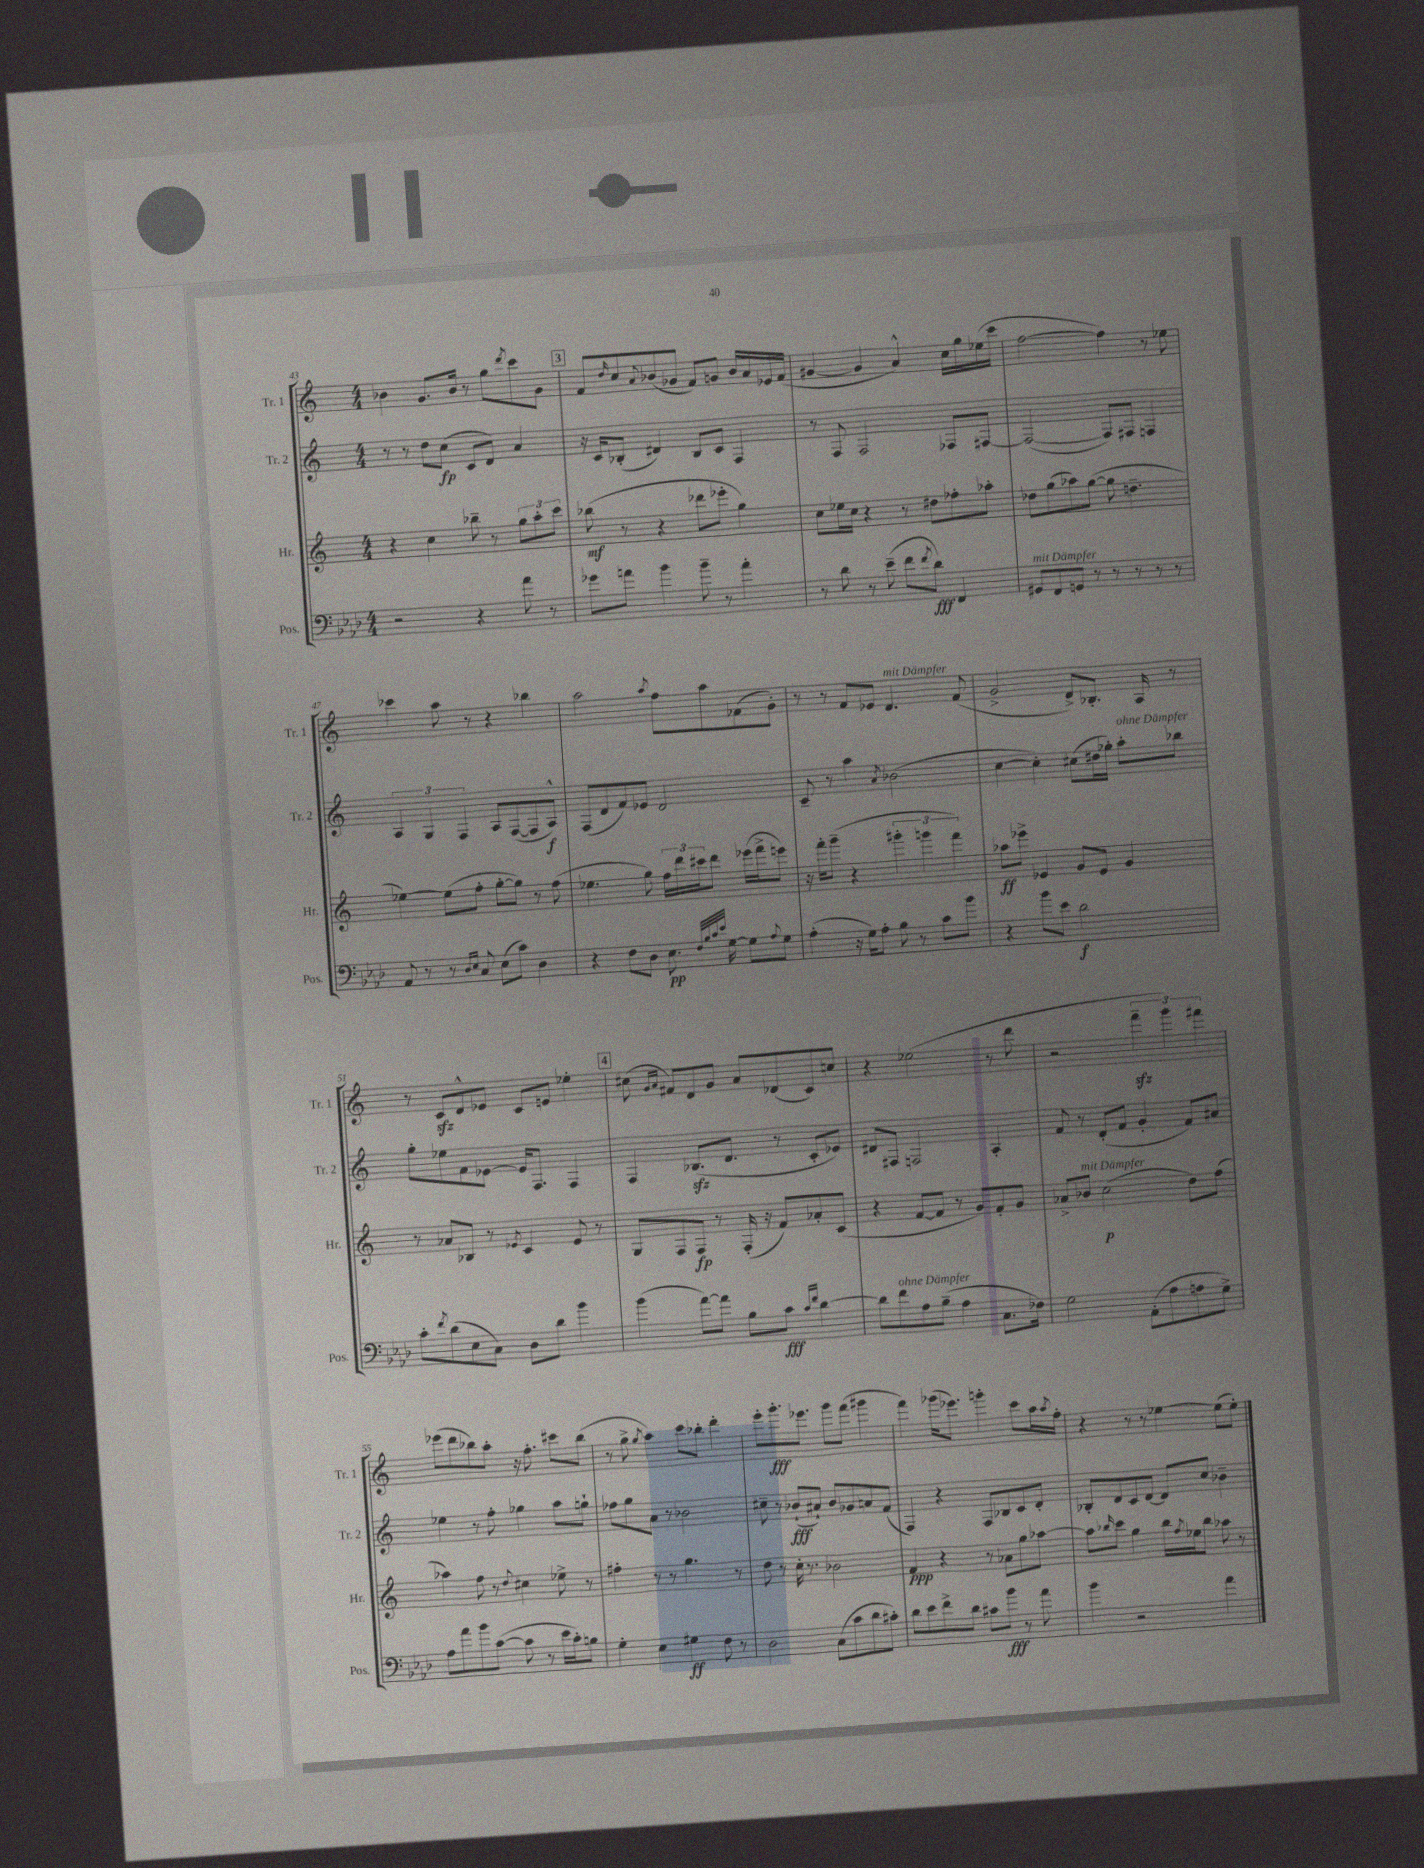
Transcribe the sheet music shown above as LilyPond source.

<<
\new StaffGroup <<
\new Staff = "s0" \with { instrumentName = "Tr. 1" shortInstrumentName = "Tr. 1" } {
    \clef treble \key c \major \numericTimeSignature \time 4/4
    bes'4 g'8. bes'16 r8 g''8 \acciaccatura { d'''8 } c'''8 g'8 |
    \mark \markup { \box "3" } f'8 \grace { d''16 } c''8 \appoggiatura { a'8 } bes'8( ges'8 f'8) g'8 bes'16 a'16 ees'16 f'16( |
    gis'4~ gis'4 a'4-^) c''16 g''16 ees''16( c'''16 |
    f''2~ f''4) r8 ees''8 |
    ces'''4 a''8 r8 r4 bes''4 |
    a''2 \acciaccatura { a''8 } f''8 a''8 fes'8( g'8-.) |
    r8 r8 f'8 ees'8 d'4.^\markup { \italic "mit Dämpfer" } f'8( |
    g'2-> d'8->) bes8.-. a16 r8 |
    r8 c'8\sfz d'8-^ ees'8 c'8 e'8 ees''4-. |
    \mark \markup { \box "4" } cis''8( \grace { g'16 a'16 } fis'8) d'8 g'8 a'8 des'8( c'8) c''8 |
    r4 ees''2( r8 d'''8 |
    r2 \tuplet 3/2 { f'''4--\sfz g'''4) fis'''4 } |
    ees'''8( d'''8 bes''8) a''8-. r16 f''8.-. cis'''8 bes''8( |
    r8 g''8-> \acciaccatura { g''8 } a''4) c'''8 bes''8-. d'''4-. |
    e'''8-. g'''8.-.\fff ees'''8. g'''8 f'''8( gis'''4 |
    f'''4) ges'''16( ees'''8.) g'''4-. c'''8 a''16 \acciaccatura { a''8 } f''16-. |
    r4 r8 r8 ees''4~ ees''8( ees''8-.) \bar "|." |
}
\new Staff = "s1" \with { instrumentName = "Tr. 2" shortInstrumentName = "Tr. 2" } {
    \clef treble \key c \major \numericTimeSignature \time 4/4
    r8 r8 d''8 c''8\fp( c'8 d'8) a'4 |
    \mark \markup { \box "3" } r16 c'16 bes8-.( dis'4) bes8 c'8 f4 |
    r8 f8 f2 fes8 fis8~ |
    fis2~( fis8) fis8 f4 |
    \tuplet 3/2 { a4 g4 f4 } a8 f8~( f8 a8-^\f) |
    f8( d'8 f'8) ees'8 d'2 |
    c'8-- r8 a''4 \acciaccatura { a'8 } bes'2( |
    c''4~ c''4-.) cis''8( dis''16 ges''16-.) a''8-.^\markup { \italic "ohne Dämpfer" } bes''8 |
    g''8-. ees''8 f'8 ees'8~ ees'16 f8. f4 |
    \mark \markup { \box "4" } f4 bes8.\sfz( d'8. r8 c'8-. ees'8) |
    dis'8 fis8 f2 a4-. |
    f'8 r8 d'8-.( f'8 g'4-. f'8) ais'8 |
    ees''4 r8 f''8-. ges''4 a''8 g''8-! |
    fes''8 g''8 a'8 r8 bes'2 |
    cis''8-- r8 bes'8-!\fff( ais'8-!) bes'8 ges'8 a'8 f'8( |
    f4) r4 f8 bes8 c'8 d'8-. |
    bes8-. d'8 c'8 d'8~ d'8 c''8 bes'4-- \bar "|." |
}
\new Staff = "s2" \with { instrumentName = "Hr." shortInstrumentName = "Hr." } {
    \clef treble \key c \major \numericTimeSignature \time 4/4
    r4 c''4 bes''8-- r8 \tuplet 3/2 { g''8 a''8-. c'''8 } |
    \mark \markup { \box "3" } bes''8\mf( r8 r4 des'''8 ees'''8-. g''4) |
    c''8 ees''16 c''16 r4 r8 dis''8 fes''8-. aes''8-. |
    des''8 g''8( aes''8) g''8~( g''8 d''4.-- |
    ees''4~) ees''8( f''8-. g''8~-. g''8) r8 f''8( |
    ees''4. g''8) \tuplet 3/2 { f''16 d'''16 cis'''16 } d'''8 ees'''16( f'''16-> e'''8) |
    r16 f'''16-. g'''8--( r4 \tuplet 3/2 { gis'''4-. g'''4 f'''4) } |
    aes''8\ff ees'''8-> ees'4 g'8 ees'8 g'4 |
    r8 aes'8 bes8 r8 \acciaccatura { ees'8 } c'4 ees'8 r8 |
    \mark \markup { \box "4" } g8 f8 f8\fp r8 f16-.( r16 f'8) aes'8-. c'8( |
    r4 f'8~ f'8 r8 g'8) f'8-. g'8 |
    aes'8-> bes'8^\markup { \italic "mit Dämpfer" } c''2\p( d''8) f''8( |
    aes''4) f''8 r8 \appoggiatura { d''8 } cis''4 ees''8-> r8 |
    fis''4-. r8 r8 g''4. r8 |
    d''8 r8 c''16-. r8. bes'2 |
    f'4\ppp r4 r8 aes'8 g''8 aes''8~ |
    aes''8 \grace { bes''16 } c'''8 g''4 bes''16 \acciaccatura { f''8 } ees''16 bes''8 aes''8 r8 \bar "|." |
}
\new Staff = "s3" \with { instrumentName = "Pos." shortInstrumentName = "Pos." } {
    \clef bass \key aes \major \numericTimeSignature \time 4/4
    r2 r4 aes'8 r8 |
    \mark \markup { \box "3" } ges'8 a'8 bes'4 bes'8-- r8 a'4-. |
    r8 des'8 r8 ees'8--( f'8 \acciaccatura { f'8 } des'8\fff) f,4 |
    gis,8^\markup { \italic "mit Dämpfer" } f,8 g,8 r8 r8 r8 r8 r8 |
    aes,8 r8 r8 \grace { des16 ees16 } c8 ees8( c'8) des4 |
    r4 f8 des8 ees8.\pp \grace { f32 bes32 c'32 ees'32 } g16~ g8 \appoggiatura { aes8 } g8 |
    aes4-.( r16 g16) aes8-. bes8 r8 c'8 bes'8 |
    r4 bes'8 ees'8 des'2\f |
    c'8-. \acciaccatura { f'8 } des'8( ees8 c8) des8 des'8 bes'4 |
    \mark \markup { \box "4" } bes'4( aes'8~) aes'8 bes8 c'8\fff \grace { c'16 f'16 } des'4~ |
    des'8 f'8^\markup { \italic "ohne Dämpfer" } aes8 bes8--( aes4 c8. fes16) |
    g2 aes,8-.( aes8 a8 g8->) |
    aes8 aes'8 bes'8 c'8~( c'8 r8 ees'16 c'16-.) b8 |
    g4-. ees4 gis4\ff f8 r8 |
    des2 c8( c'8 des'8 cis'8-.) |
    des'8 ees'8 f'8-> des'8 cis'8 bes'8\fff r8 aes'8 |
    bes'4 r2 aes'4 \bar "|." |
}
>>
>>
\layout { \context { \Score currentBarNumber = #43 } }
